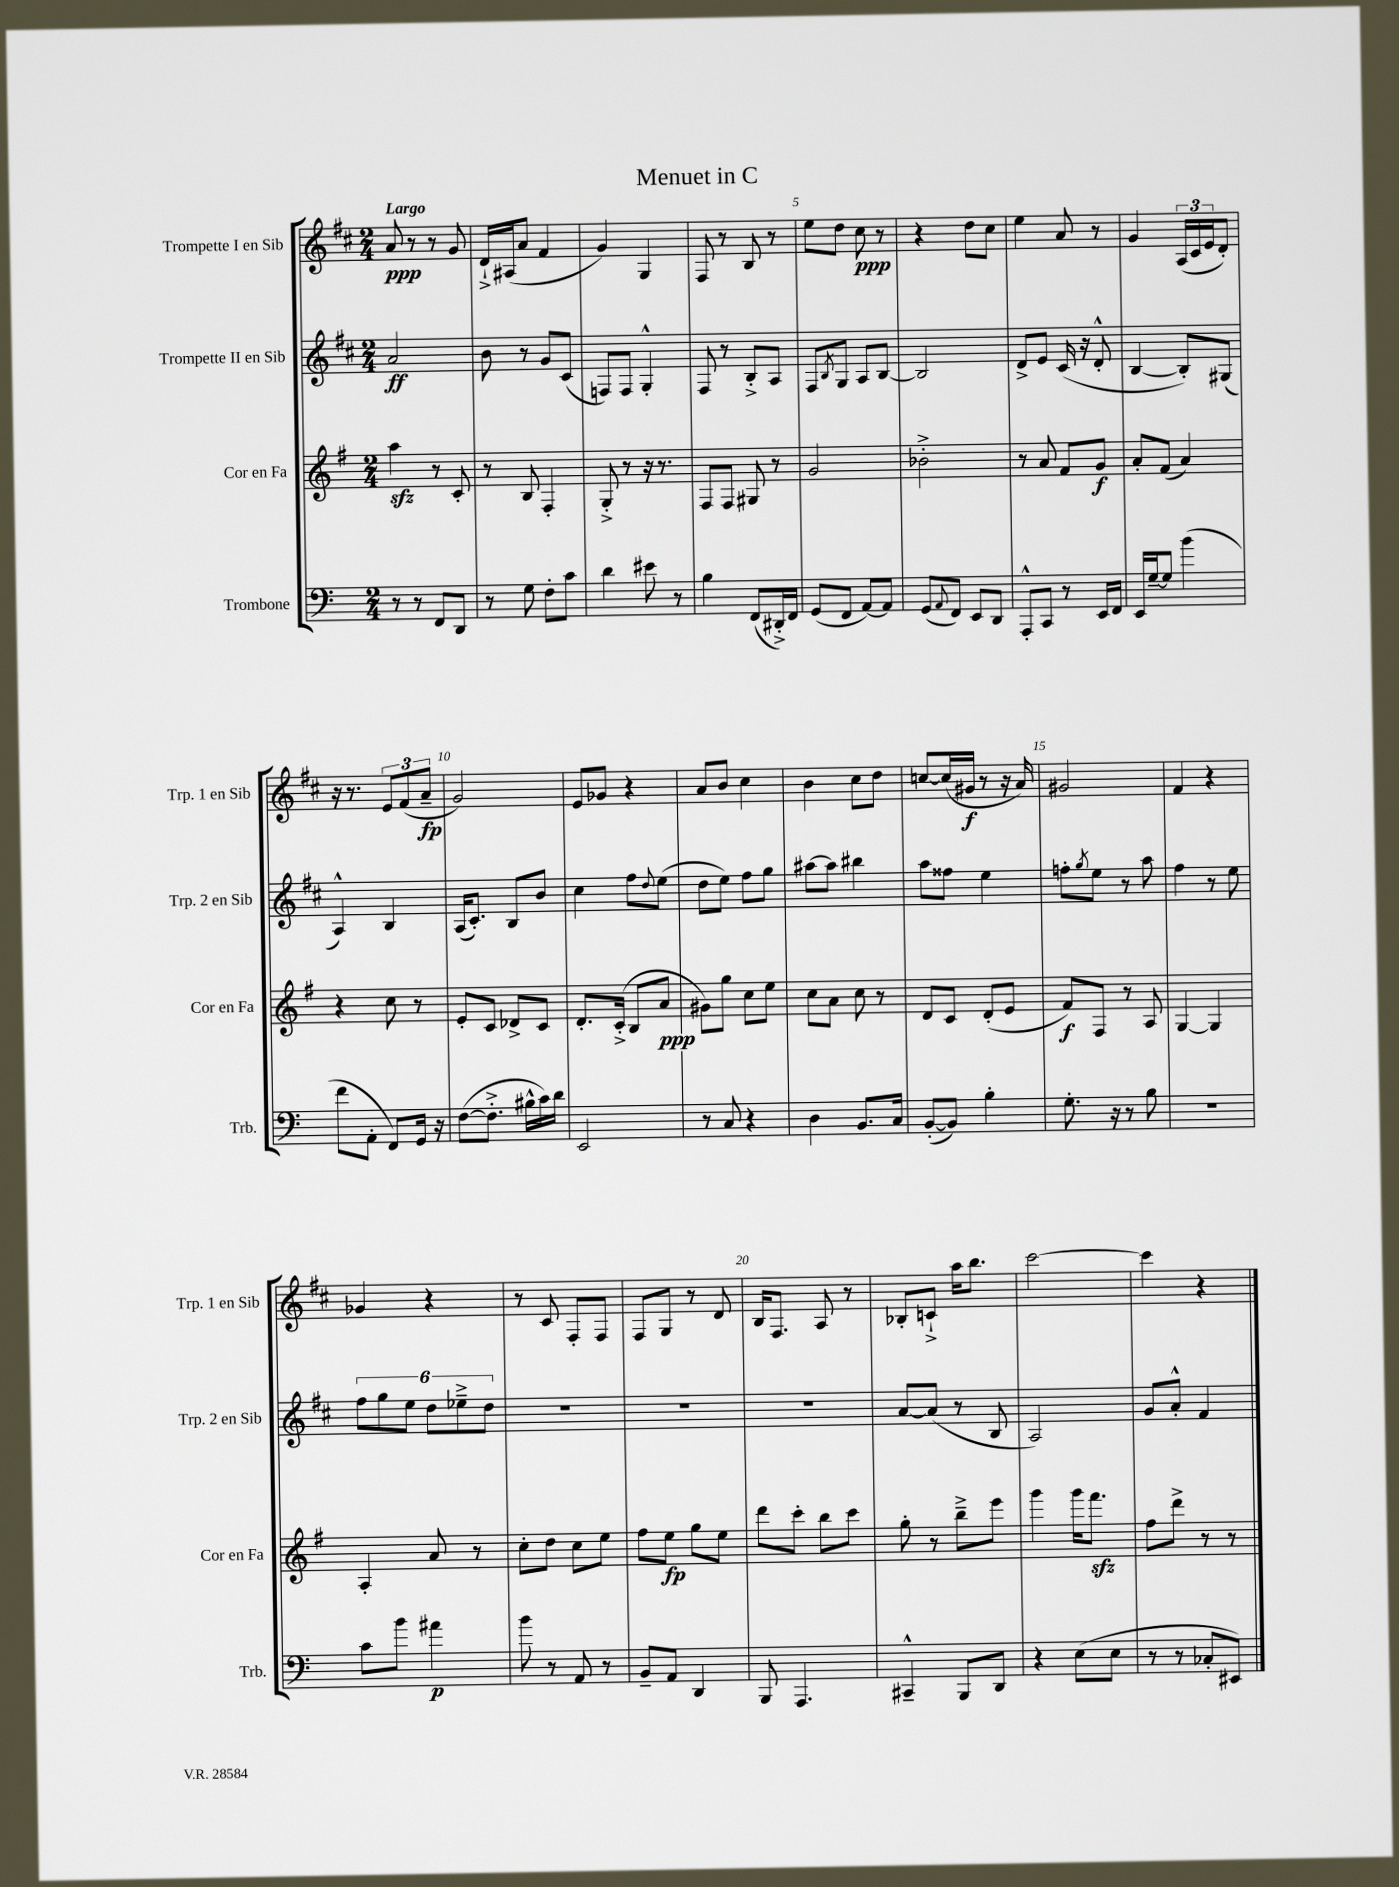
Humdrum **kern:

**kern	**kern	**kern	**kern
*staff4	*staff3	*staff2	*staff1
*clefF4	*clefG2	*clefG2	*clefG2
*k[]	*k[f#]	*k[f#c#]	*k[f#c#]
*M2/4	*M2/4	*M2/4	*M2/4
8r	4aa	2a	8a
8r	.	.	8r
8FF	8r	.	8r
8DD	8c'	.	8g
=	=	=	=
8r	8r	8b	16d`^
.	.	.	(16A#
8G	8B	8r	8a
8F'	4F#'	8g	4f#
8c	.	(8c#	.
=	=	=	=
4d	8G'^	8F)	4g)
.	8r	8F	.
8e#	16r	4G'^^	4G
.	8.r	.	.
8r	.	.	.
=	=	=	=
4B	8F#	8F#	8F#
.	8F#	8r	8r
(8FF	8G#	8B'^	8B
16DD#'^)	8r	8A	8r
16FF	.	.	.
=	=	=	=
(8GG	2g	8F#	8ee
.	.	8qB	.
8FF	.	8G	8dd
[8AA)	.	8A	8cc#
8AA]	.	[8B	8r
=	=	=	=
(8GG	2b-'^	2B]	4r
8qqAA	.	.	.
8FF)	.	.	.
8EE	.	.	8dd
8DD	.	.	8cc#
=	=	=	=
8AAA'^^	8r	8d^	4ee
8CC	8a	8e	.
8r	8f#	(16c#	8a
.	.	16r	.
16EE	8g	8d'^^	8r
16FF	.	.	.
=	=	=	=
16EE	8a'	[4B	4g
[16G~	.	.	.
8G]	(8f#	.	.
(4b	4a)	8B'])	(24A
.	.	.	24c#
.	.	.	24e
.	.	(8G#	8d')
=	=	=	=
8f	4r	4A^^)	16r
.	.	.	8.r
8AA'	.	.	.
8FF)	8cc	4B	12e
.	.	.	(12f#
16GG	8r	.	.
.	.	.	12a~
16r	.	.	.
=	=	=	=
([8F	8e'	(16A	2g)
.	.	8.c#')	.
8.F'^]	8c	.	.
.	8d-^	8B	.
16B#^^	.	.	.
16c)	8c	8b	.
16d	.	.	.
=	=	=	=
2EE	8.d'	4cc#	8e
.	.	.	8g-
.	(16c'^	.	.
.	8B	8ff#	4r
.	.	8qqdd	.
.	8a	(8ee	.
=	=	=	=
8r	8g#)	8dd	8a
8C	8gg	8ee)	8b
4r	8cc	8ff#	4cc#
.	8ee	8gg	.
=	=	=	=
4D	8cc	[8aa#	4b
.	8a	8aa#]	.
8.BB	8cc	4bb#	8cc#
.	8r	.	8dd
16C	.	.	.
=	=	=	=
([8BB'	8d	8aa	[8cc
8BB])	8c	8ff##	(16cc]
.	.	.	16g#
4B'	(8d'	4ee	8r
.	8e	.	16r
.	.	.	16a)
=	=	=	=
8.G'	8f#)	8ff'	2g#
.	.	8qgg	.
.	8F#	8ee	.
16r	.	.	.
8r	8r	8r	.
8B	8A	8aa	.
=	=	=	=
2r	[4G	4ff#	4f#
.	4G]	8r	4r
.	.	8ee	.
=	=	=	=
8c	4A'	12ff#	4g-
.	.	12gg	.
8b	.	.	.
.	.	12ee	.
4a#	8a	12dd	4r
.	.	12ee-~^	.
.	8r	.	.
.	.	12dd	.
=	=	=	=
8b	8cc'	2r	8r
8r	8dd	.	8c#
8AA	8cc	.	8F#'
8r	8ee	.	8F#
=	=	=	=
8BB~	8ff#	2r	8F#
8AA	8ee	.	8G
4DD	8gg	.	8r
.	8ee	.	8d
=	=	=	=
8BBB	8ddd	2r	16B
.	.	.	8.F#
4.AAA	8ccc'	.	.
.	8bb	.	8A
.	8ccc	.	8r
=	=	=	=
4CC#~^^	8gg'	[8a	8B-'
.	8r	(8a]	8c`^
8BBB	8bb~^	8r	16aa
.	.	.	8.bb
8DD	8eee	8B	.
=	=	=	=
4r	4ggg	2A)	[2ccc#
(8E	16ggg	.	.
.	8.fff#	.	.
8E	.	.	.
=	=	=	=
8r	8ff#	8g	4ccc#]
8r	8ddd^	8a'^^	.
8C-'	8r	4f#	4r
8EE#)	8r	.	.
==	==	==	==
*-	*-	*-	*-
